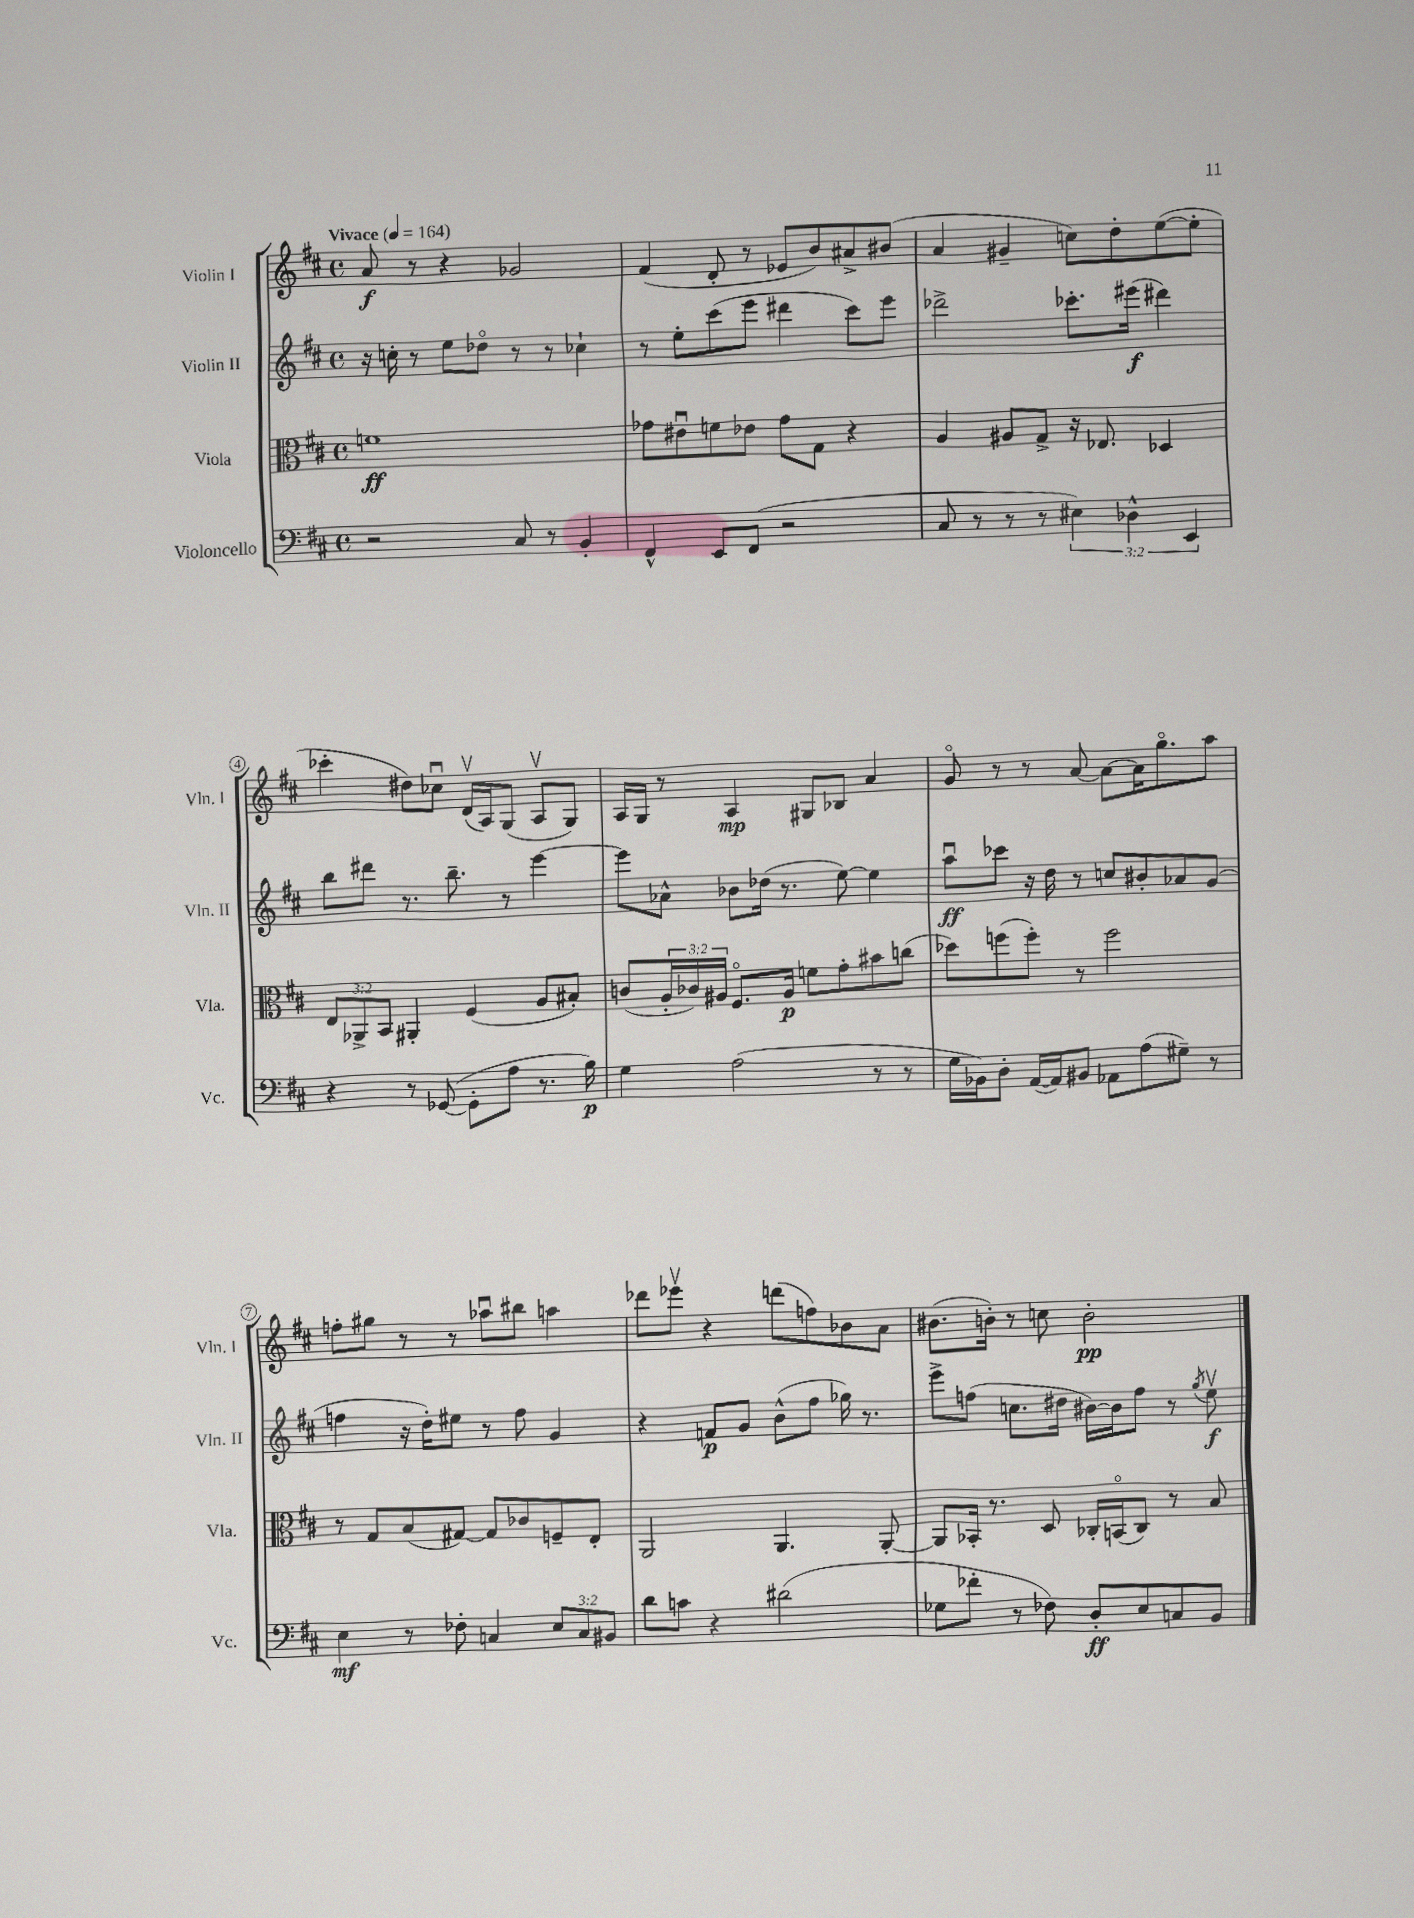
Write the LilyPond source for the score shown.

<<
\new StaffGroup <<
\new Staff = "s0" \with { instrumentName = "Violin I" shortInstrumentName = "Vln. I" } {
    \clef treble \key d \major \defaultTimeSignature \time 4/4 \tempo "Vivace" 4 = 164
    a'8\f r8 r4 ges'2 |
    fis'4( d'8-. r8 ees'8 b'8) ais'8-> bis'8( |
    a'4 gis'4-- c''8) d''8-. e''8~( e''8-. |
    ces'''4-. dis''8) ces''8\downbow d'16\upbow( a16) g8( a8\upbow g8) |
    a16 g16 r8 a4\mp gis8 bes8 a'4 |
    g'8\flageolet r8 r8 a'8~ a'8~ a'16 g''8.\flageolet a''8 |
    f''8-. gis''8 r8 r8 aes''8\downbow bis''8 a''4 |
    des'''8 ees'''8\upbow r4 d'''8( f''8) bes'8 a'8 |
    bis'8.( b'16-.) r8 c''8 b'2-.\pp \bar "|." |
}
\new Staff = "s1" \with { instrumentName = "Violin II" shortInstrumentName = "Vln. II" } {
    \clef treble \key d \major \defaultTimeSignature \time 4/4
    r16 c''16-. r8 e''8 des''8\flageolet r8 r8 ces''4-! |
    r8 e''8-. cis'''8( e'''8 dis'''4 cis'''8) e'''8 |
    des'''2-> ces'''8.-. eis'''16\f( dis'''4) |
    b''8 dis'''8 r8. b''8.-- r8 e'''4~ |
    e'''8 aes'8-^ bes'8 des''16( r8. e''8~) e''4 |
    a''8\downbow\ff ces'''8 r16 d''16 r8 c''8 bis'8-. aes'8 g'8( |
    f''4 r16 d''16-.) eis''8 r8 f''8 g'4 |
    r4 f'8\p g'8 b'8-^( fis''8 ges''16) r8. |
    e'''8-> f''8( c''8. dis''16 bis'16~) bis'16 f''8 r8 \acciaccatura { g''8 } e''8\upbow\f \bar "|." |
}
\new Staff = "s2" \with { instrumentName = "Viola" shortInstrumentName = "Vla." } {
    \clef alto \key d \major \defaultTimeSignature \time 4/4 \override Staff.TupletNumber.text = #tuplet-number::calc-fraction-text
    f'1\ff |
    ges'8 eis'8\downbow f'8 ees'8 ges'8 g8 r4 |
    a4 ais8 g8-> r16 ees8. des4 |
    \tuplet 3/2 { e8 aes,8-> b,8 } ais,4-. fis4( a8 bis8-.) |
    c'8( \tuplet 3/2 { a16-. ces'16) ais16 } fis8.\flageolet ais16\p f'8 g'8-. bis'8 c''8( |
    des''8) f''8( f''8-.) r8 f''2 |
    r8 g8 b8( gis8~) gis8 ces'8 f8-- e8-. |
    a,2 a,4. a,8~-. |
    a,8 bes,16-. r8. d8 ces16-. b,16\flageolet( ces8) r8 b8 \bar "|." |
}
\new Staff = "s3" \with { instrumentName = "Violoncello" shortInstrumentName = "Vc." } {
    \clef bass \key d \major \defaultTimeSignature \time 4/4 \override Staff.TupletNumber.text = #tuplet-number::calc-fraction-text
    r2 cis8 r8 b,4-. |
    fis,4-^ e,8 fis,8( r2 |
    cis8 r8 r8 r8 \tuplet 3/2 { eis4) des4-^ e,4 } |
    r4 r8 ges,8~( ges,8-. a8 r8. b16\p) |
    g4 a2( r8 r8 |
    g16 bes,16) d8-. a,16~( a,16) bis,8 aes,8 a8( gis8--) r8 |
    e4\mf r8 fes8-. c4 \tuplet 3/2 { e8 c8 bis,8 } |
    d'8 c'8 r4 dis'2( |
    ges8 fes'8-. r8 fes8) d8-.\ff e8 c8 b,8 \bar "|." |
}
>>
>>
\layout { \context { \Score \override BarNumber.stencil = #(make-stencil-circler 0.1 0.3 ly:text-interface::print) } }
